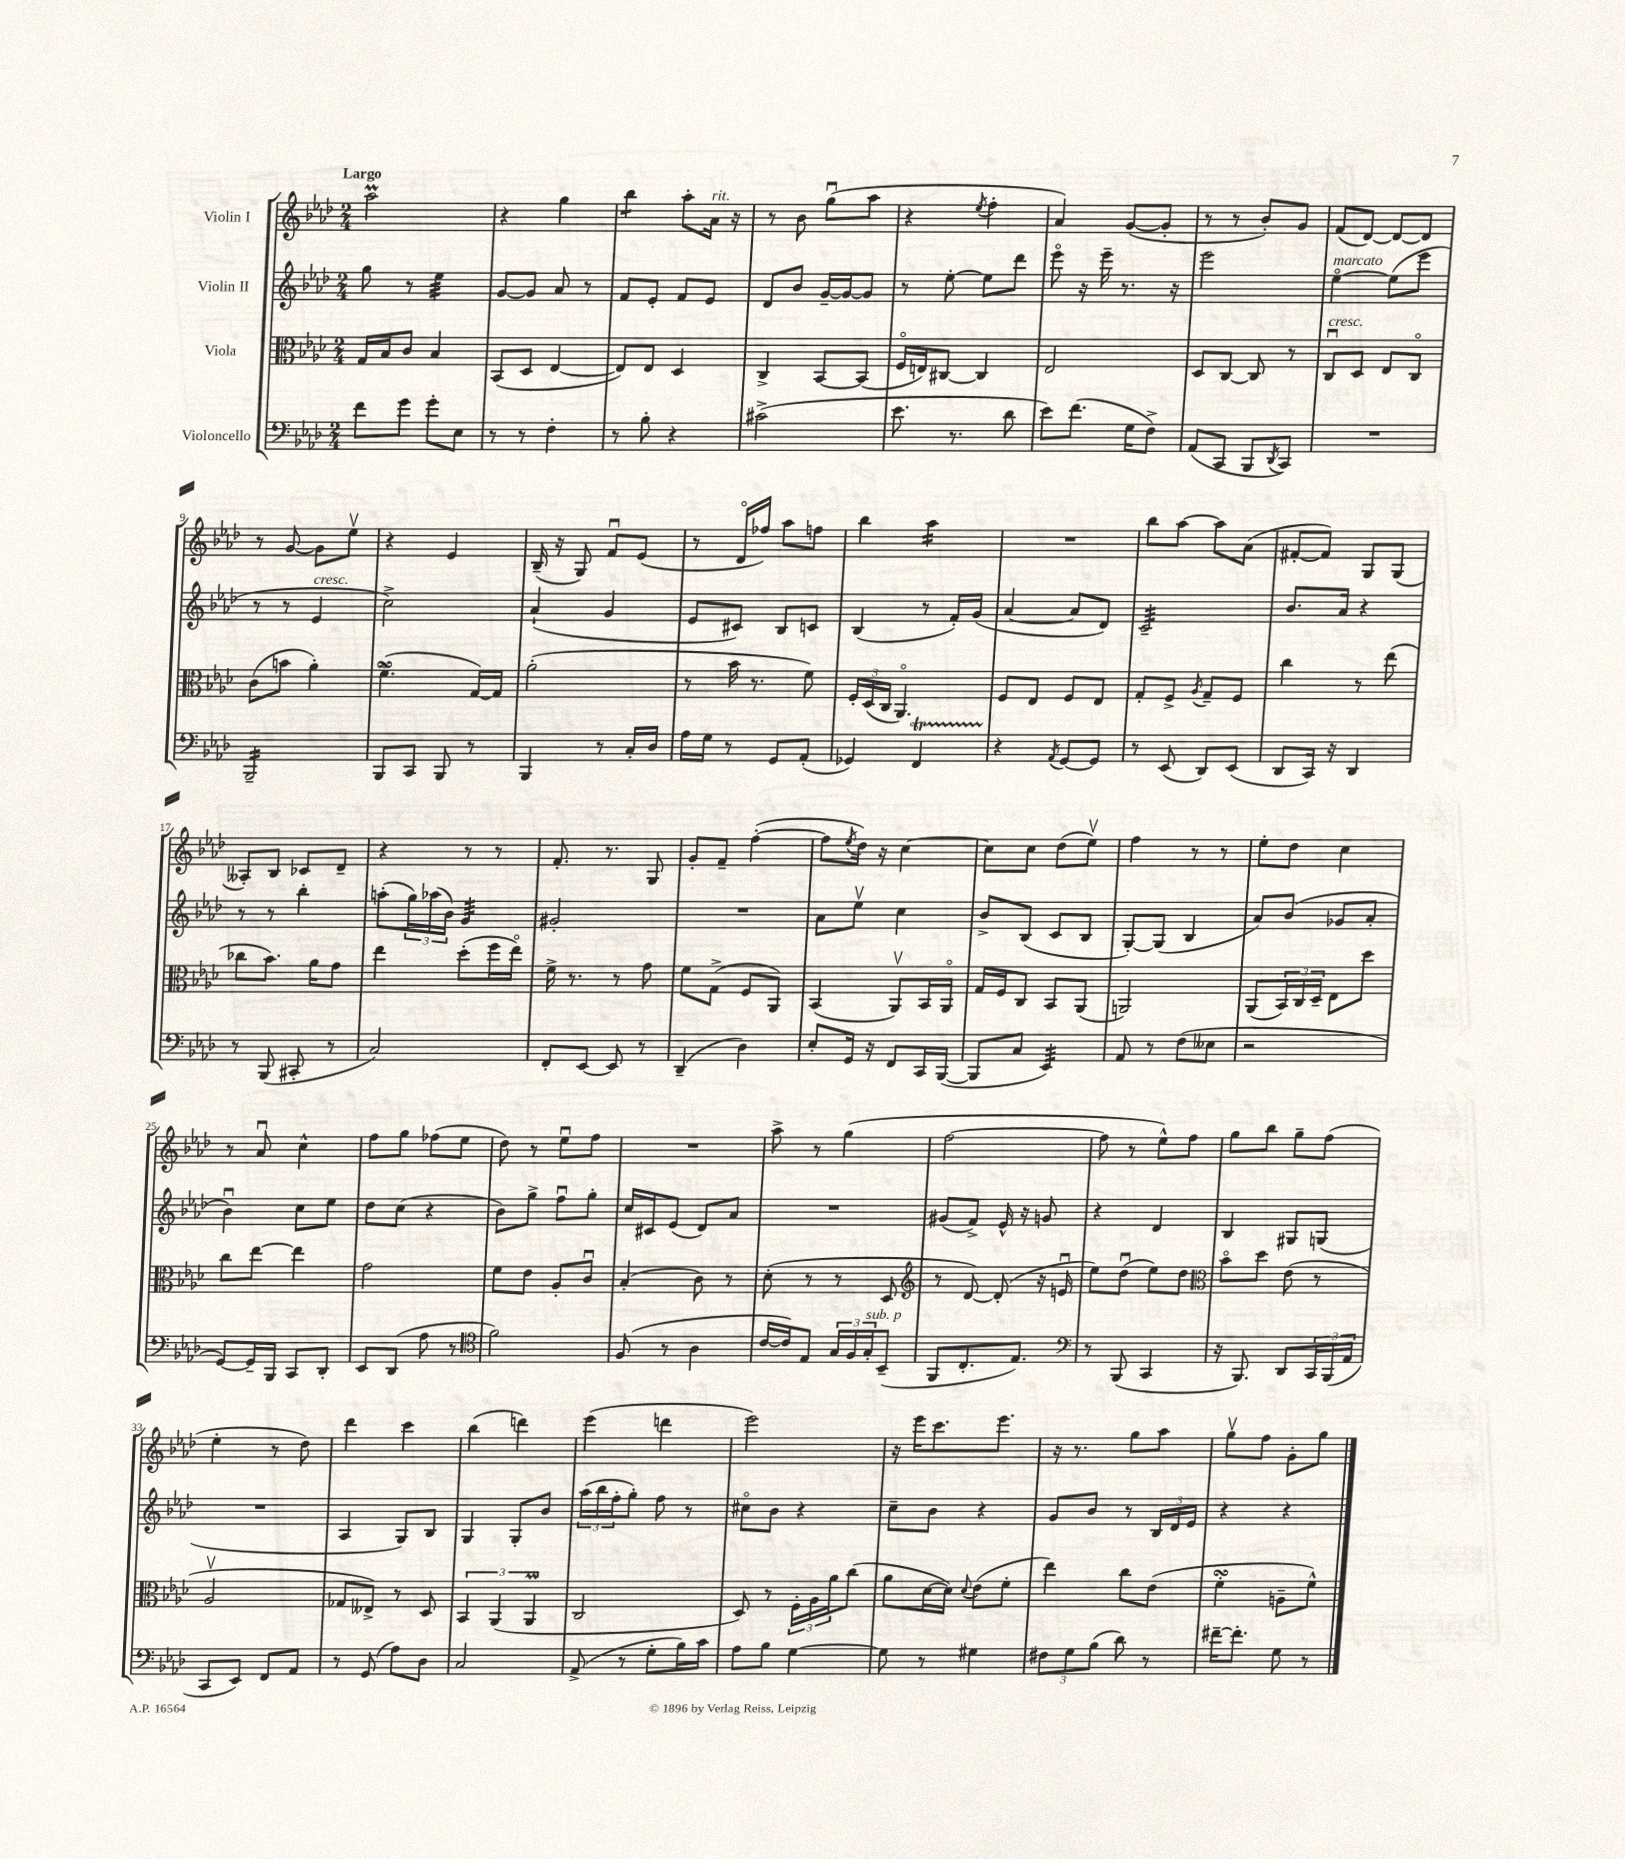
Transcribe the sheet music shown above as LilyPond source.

<<
\new StaffGroup <<
\new Staff = "s0" \with { instrumentName = "Violin I" } {
    \clef treble \key aes \major \numericTimeSignature \time 2/4 \tempo "Largo"
    aes''2\prall |
    r4 g''4 |
    bes''4:8 aes''8-. aes'16^\markup { \italic "rit." } r16 |
    r8 bes'8 g''8\downbow( aes''8 |
    r4 \acciaccatura { ees''8 } f''4-. |
    aes'4) g'8~( g'8-. |
    r8 r8 bes'8-.) g'8 |
    f'8( des'8~) des'8~ des'8 |
    r8 g'8~ g'8 ees''8\upbow |
    r4 ees'4 |
    bes16--( r16 g8) f'8\downbow ees'8( |
    r8 des'16\flageolet fes''16) aes''8 f''8 |
    bes''4 aes''4:16 |
    R2 |
    bes''8 aes''8~ aes''8 aes'8( |
    fis'8~-. fis'8) g8 g8( |
    aeses8-.) bes8 ces'8 des'8-- |
    r4 r8 r8 |
    f'8.-. r8. g8 |
    g'8-. f'8-- f''4~-.( |
    f''8 \acciaccatura { ees''8 } des''16) r16 c''4~ |
    c''8 c''8 des''8( ees''8\upbow) |
    f''4 r8 r8 |
    ees''8-. des''8 c''4 |
    r8 aes'8\downbow c''4-^ |
    f''8 g''8 fes''8( ees''8 |
    des''8) r8 ees''8\downbow f''8 |
    R2 |
    aes''8-> r8 g''4( |
    f''2~ |
    f''8 r8 ees''8-^) f''8 |
    g''8 bes''8 g''8-- f''8( |
    ees''4-. r8 des''8) |
    des'''4 c'''4 |
    bes''4( d'''4) |
    ees'''4( d'''4 |
    ees'''2) |
    r16 ees'''16 c'''8. ees'''8. |
    r16 r8. g''8 aes''8 |
    g''8\upbow f''8 g'8-. g''8 \bar "|." |
}
\new Staff = "s1" \with { instrumentName = "Violin II" } {
    \clef treble \key aes \major \numericTimeSignature \time 2/4
    g''8 r8 ees''4:32 |
    g'8~ g'8 aes'8 r8 |
    f'8 ees'8-. f'8 ees'8 |
    des'8 bes'8 g'16~-- g'16~ g'8 |
    r8 ees''8~-. ees''8 des'''8 |
    ees'''8\flageolet r16 ees'''16-- r8. r16 |
    ees'''2 |
    ees''4~\flageolet^\markup { \italic "marcato" } ees''8( ees'''8 |
    r8 r8 ees'4^\markup { \italic "cresc." } |
    c''2->) |
    aes'4-!( g'4 |
    ees'8 cis'8) bes8 c'8 |
    bes4( r8 f'16-.) g'16( |
    aes'4~ aes'8 des'8) |
    c'2:32-- |
    bes'8. aes'16 r4 |
    r8 r8 bes''4-. |
    a''8-.( \tuplet 3/2 { g''16) aes''16( bes'16) } g'4:32 |
    gis'2-. |
    R2 |
    aes'8 ees''8\upbow c''4 |
    bes'8-> bes8( c'8 bes8 |
    g8~-.) g8( bes4 |
    aes'8) bes'8( ges'8 aes'8-. |
    bes'4\downbow) c''8 ees''8 |
    des''8 c''8( r4 |
    bes'8) g''8-> f''8\downbow g''8-. |
    c''16 cis'16 ees'8( des'8) aes'8 |
    R2 |
    gis'8( f'8->) ees'16-^ r16 g'8 |
    r4 des'4 |
    bes4 gis8 g8( |
    R2 |
    aes4 g8) bes8 |
    g4 g8-. bes'8 |
    \tuplet 3/2 { aes''16( bes''16 f''16-. } g''8-.) f''8 r8 |
    cis''8\flageolet bes'8 r4 |
    c''8-- bes'8 r4 |
    g'8 bes'8 r8 \tuplet 3/2 { bes16 des'16 ees'16 } |
    r4 r4 \bar "|." |
}
\new Staff = "s2" \with { instrumentName = "Viola" } {
    \clef alto \key aes \major \numericTimeSignature \time 2/4
    g16 bes16 c'8 bes4 |
    bes,8( des8 ees4~ |
    ees8) ees8 des4 |
    c4-> bes,8~ bes,8( |
    f16\flageolet e16) cis8~ cis4 |
    ees2 |
    des8 c8~ c8 r8 |
    c8\downbow^\markup { \italic "cresc." } des8 ees8 c8\flageolet |
    c'8( b'8 aes'4-.) |
    f'4.\flageolet\turn( g16~) g16 |
    aes'2-.( |
    r8 bes'16 r8. f'8) |
    \tuplet 3/2 { f16-. des16( c16 } aes,4.\flageolet) |
    f8 ees8 f8 ees8 |
    g8-. f8-> \acciaccatura { aes8 } g8-- f8 |
    c''4 r8 ees''8( |
    ces''8 bes'8.) aes'16 g'8 |
    ees''4 des''8-.( f''16 ees''16\flageolet) |
    f'16-> r8. r8 g'8 |
    f'8 g8->( f8 aes,8) |
    bes,4( aes,8\upbow) bes,16 aes,16\flageolet |
    g16 f16 c8 bes,8 aes,8( |
    a,2) |
    aes,8( \tuplet 3/2 { bes,16) c16 des16-- } ees8 des''8 |
    c''8 ees''8~ ees''4 |
    g'2 |
    f'8 ees'8 aes8-. c'8\downbow |
    bes4-.( c'8) r8 |
    des'8-.( r8 r8 des8 |
    \clef treble r8 des'8~) des'8-.( r16 e'16\downbow |
    ees''8) des''8\downbow( ees''8) des''8 |
    \clef alto bes'8\flageolet des''8 ees'8( r8 |
    aes2\upbow |
    ges8 eeses8->) r8 des8 |
    \tuplet 3/2 { bes,4 aes,4( aes,4\prall } |
    c2 |
    des8) r8 \tuplet 3/2 { f16-. aes16 aes'16 } c''8( |
    aes'8 des'16~ des'16) \appoggiatura { des'8 } ees'8( f'8-. |
    ees''4) c''8 ees'8( |
    f'4-.\turn a8-- f'8-^) \bar "|." |
}
\new Staff = "s3" \with { instrumentName = "Violoncello" } {
    \clef bass \key aes \major \numericTimeSignature \time 2/4
    f'8 g'8 g'8-. ees8 |
    r8 r8 f4-. |
    r8 bes8-. r4 |
    cis'2->( |
    ees'8. r8. des'8 |
    ees'8) f'8.( g16 f8->) |
    aes,8( c,8 bes,,8 \acciaccatura { des,8 } c,8) |
    R2 |
    bes,,2:16-- |
    bes,,8 c,8 bes,,8 r8 |
    bes,,4 r8 c16-. des16 |
    aes16 g16 r8 g,8 aes,8-.( |
    ges,4) f,4\startTrillSpan |
    r4\stopTrillSpan \acciaccatura { aes,8 } g,8~ g,8 |
    r8 ees,8( des,8) ees,8( |
    des,8 c,16) r16 des,4 |
    r8 bes,,8( cis,8-. r8 |
    c2) |
    f,8-. ees,8~ ees,8 r8 |
    des,4--( des4) |
    ees8-. g,16 r16 f,8 c,16 bes,,16~( |
    bes,,8 c8 ees,4:32) |
    aes,8 r8 f8( eeses8 |
    r2 |
    g,8~) g,16-- bes,,16 c,8 des,8-. |
    ees,8 des,8( aes8 r8 |
    \clef tenor f'2) |
    f8( r8 aes4 |
    c'16~ c'16) ees8 \tuplet 3/2 { g16 f16 g16-.^\markup { \italic "sub. p" } } bes,8--( |
    f,8 c8.-. ees8.) |
    \clef bass r8 bes,,8( c,4 |
    r16 bes,,8.) des,8 \tuplet 3/2 { c,16 bes,,16( aes,16 } |
    c,8 ees,8) f,8 aes,8 |
    r8 g,8( aes8) des8 |
    c2 |
    aes,8->( r8 g8-. bes16) c'16 |
    aes8 bes8 g4~ |
    g8 r8 gis4 |
    \tuplet 3/2 { fis8 g8 bes8( } des'8) r8 |
    fis'16~-- fis'8.-. g8 r8 \bar "|." |
}
>>
>>
